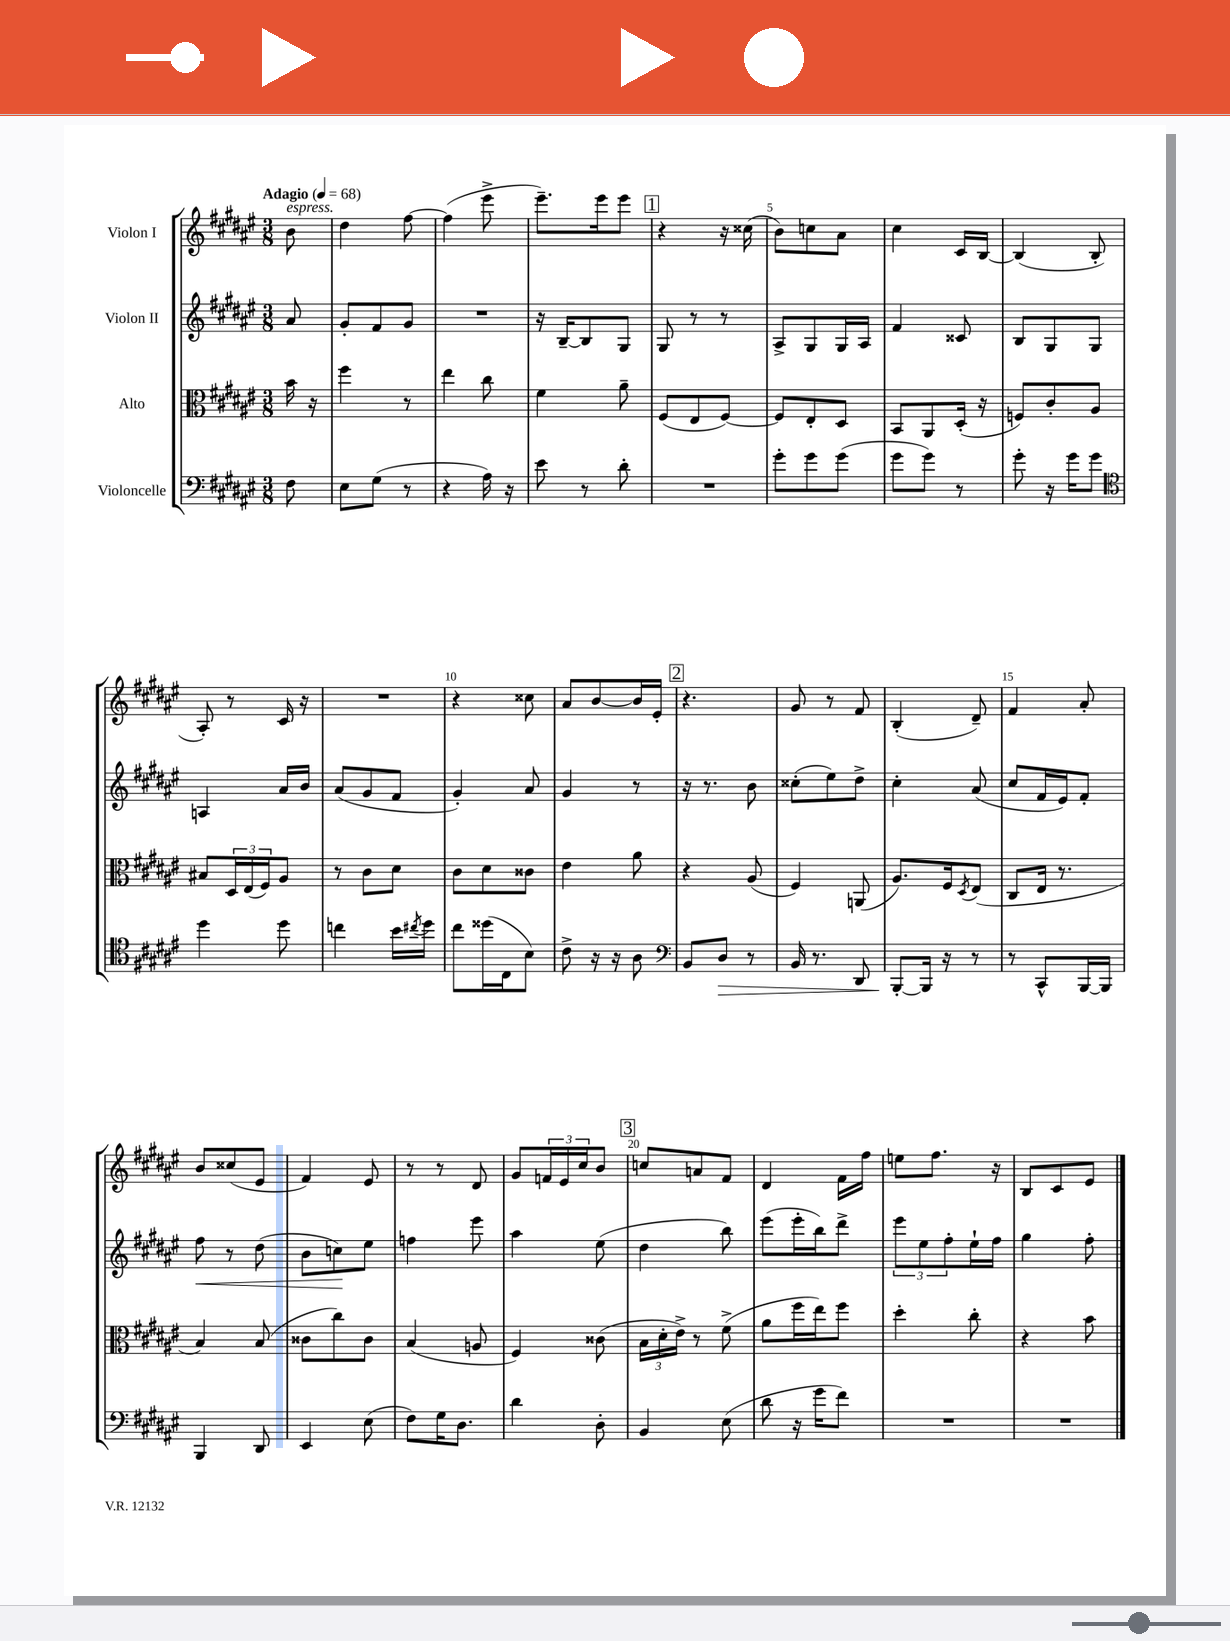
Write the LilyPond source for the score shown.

<<
\new StaffGroup <<
\new Staff = "s0" \with { instrumentName = "Violon I" } {
    \clef treble \key fis \major \numericTimeSignature \time 3/8 \partial 8 \tempo "Adagio" 4 = 68
    b'8^\markup { \italic "espress." } |
    dis''4 fis''8~ |
    fis''4( eis'''8-> |
    eis'''8.--) eis'''16 eis'''8 |
    \mark \markup { \box "1" } r4 r16 cisis''16( |
    b'8) c''8 ais'8 |
    cis''4 cis'16 b16~ |
    b4( b8-. |
    ais8-.) r8 cis'16 r16 |
    R4. |
    r4 cisis''8 |
    ais'8 b'8~ b'16 eis'16-. |
    \mark \markup { \box "2" } r4. |
    gis'8 r8 fis'8 |
    b4-.( dis'8--) |
    fis'4 ais'8-. |
    b'8 cisis''8( eis'8 |
    fis'4) eis'8 |
    r8 r8 dis'8 |
    gis'8 \tuplet 3/2 { f'16 eis'16 cis''16 } b'8 |
    \mark \markup { \box "3" } c''8 a'8 fis'8 |
    dis'4 fis'16 fis''16 |
    e''8 fis''8. r16 |
    b8 cis'8 eis'8 \bar "|." |
}
\new Staff = "s1" \with { instrumentName = "Violon II" } {
    \clef treble \key fis \major \numericTimeSignature \time 3/8 \partial 8
    ais'8 |
    gis'8-. fis'8 gis'8 |
    R4. |
    r16 b16~-- b8 gis8 |
    \mark \markup { \box "1" } gis8 r8 r8 |
    ais8-> gis8 gis16 ais16 |
    fis'4 cisis'8 |
    b8 gis8 gis8 |
    a4 ais'16 b'16 |
    ais'8( gis'8 fis'8 |
    gis'4-.) ais'8 |
    gis'4 r8 |
    \mark \markup { \box "2" } r16 r8. b'8 |
    cisis''8-.( eis''8) dis''8-> |
    cis''4-. ais'8( |
    cis''8 fis'16 eis'16) fis'8-. |
    fis''8\< r8 dis''8( |
    b'8 c''8\!) eis''8 |
    f''4 eis'''8 |
    ais''4 eis''8( |
    \mark \markup { \box "3" } dis''4 b''8) |
    eis'''8( eis'''16-. b''16) dis'''8-> |
    \tuplet 3/2 { eis'''8 eis''8 fis''8-. } eis''16-! fis''16 |
    gis''4 fis''8-. \bar "|." |
}
\new Staff = "s2" \with { instrumentName = "Alto" } {
    \clef alto \key fis \major \numericTimeSignature \time 3/8 \partial 8
    b'16 r16 |
    fis''4 r8 |
    eis''4 cis''8 |
    fis'4 ais'8-- |
    \mark \markup { \box "1" } fis8( eis8 fis8~) |
    fis8 eis8-. dis8 |
    b,8 ais,8 dis16-.( r16 |
    f8) cis'8-. ais8 |
    bis8 \tuplet 3/2 { dis16 eis16( fis16) } ais8 |
    r8 cis'8 dis'8 |
    cis'8 dis'8 cisis'8 |
    eis'4 ais'8 |
    \mark \markup { \box "2" } r4 ais8( |
    fis4) a,8( |
    ais8.) fis16 \acciaccatura { dis8 } eis8( |
    cis8 eis16 r8. |
    b4) b8( |
    cisis'8 cis''8) cisis'8 |
    b4( a8 |
    fis4) cisis'8( |
    \mark \markup { \box "3" } \tuplet 3/2 { b16 dis'16-. eis'16->) } r8 fis'8->( |
    ais'8 fis''16 eis''16) fis''8 |
    dis''4-. cis''8-. |
    r4 b'8 \bar "|." |
}
\new Staff = "s3" \with { instrumentName = "Violoncelle" } {
    \clef bass \key fis \major \numericTimeSignature \time 3/8 \partial 8
    fis8 |
    eis8 gis8( r8 |
    r4 ais16) r16 |
    eis'8 r8 dis'8-. |
    \mark \markup { \box "1" } R4. |
    gis'8-. gis'8 gis'8( |
    gis'8 gis'8) r8 |
    gis'8-. r16 gis'16 gis'8 |
    \clef tenor dis''4 dis''8 |
    c''4 b'16 \acciaccatura { cis''8 } dis''16 |
    cis''8 disis''16( cis16 b8) |
    cis'8-> r16 r16 ais8 |
    \mark \markup { \box "2" } \clef bass b,8 dis8\> r8 |
    b,16 r8. dis,8 |
    b,,8~-.\! b,,16 r16 r8 |
    r8 cis,8-^ b,,16~ b,,16 |
    b,,4 dis,8 |
    eis,4 eis8( |
    fis8) gis16 dis8. |
    dis'4 dis8-. |
    \mark \markup { \box "3" } b,4 eis8( |
    dis'8 r16 gis'16 fis'8) |
    R4. |
    R4. \bar "|." |
}
>>
>>
\layout { \context { \Score \override BarNumber.break-visibility = ##(#f #t #t) barNumberVisibility = #(every-nth-bar-number-visible 5) } }
